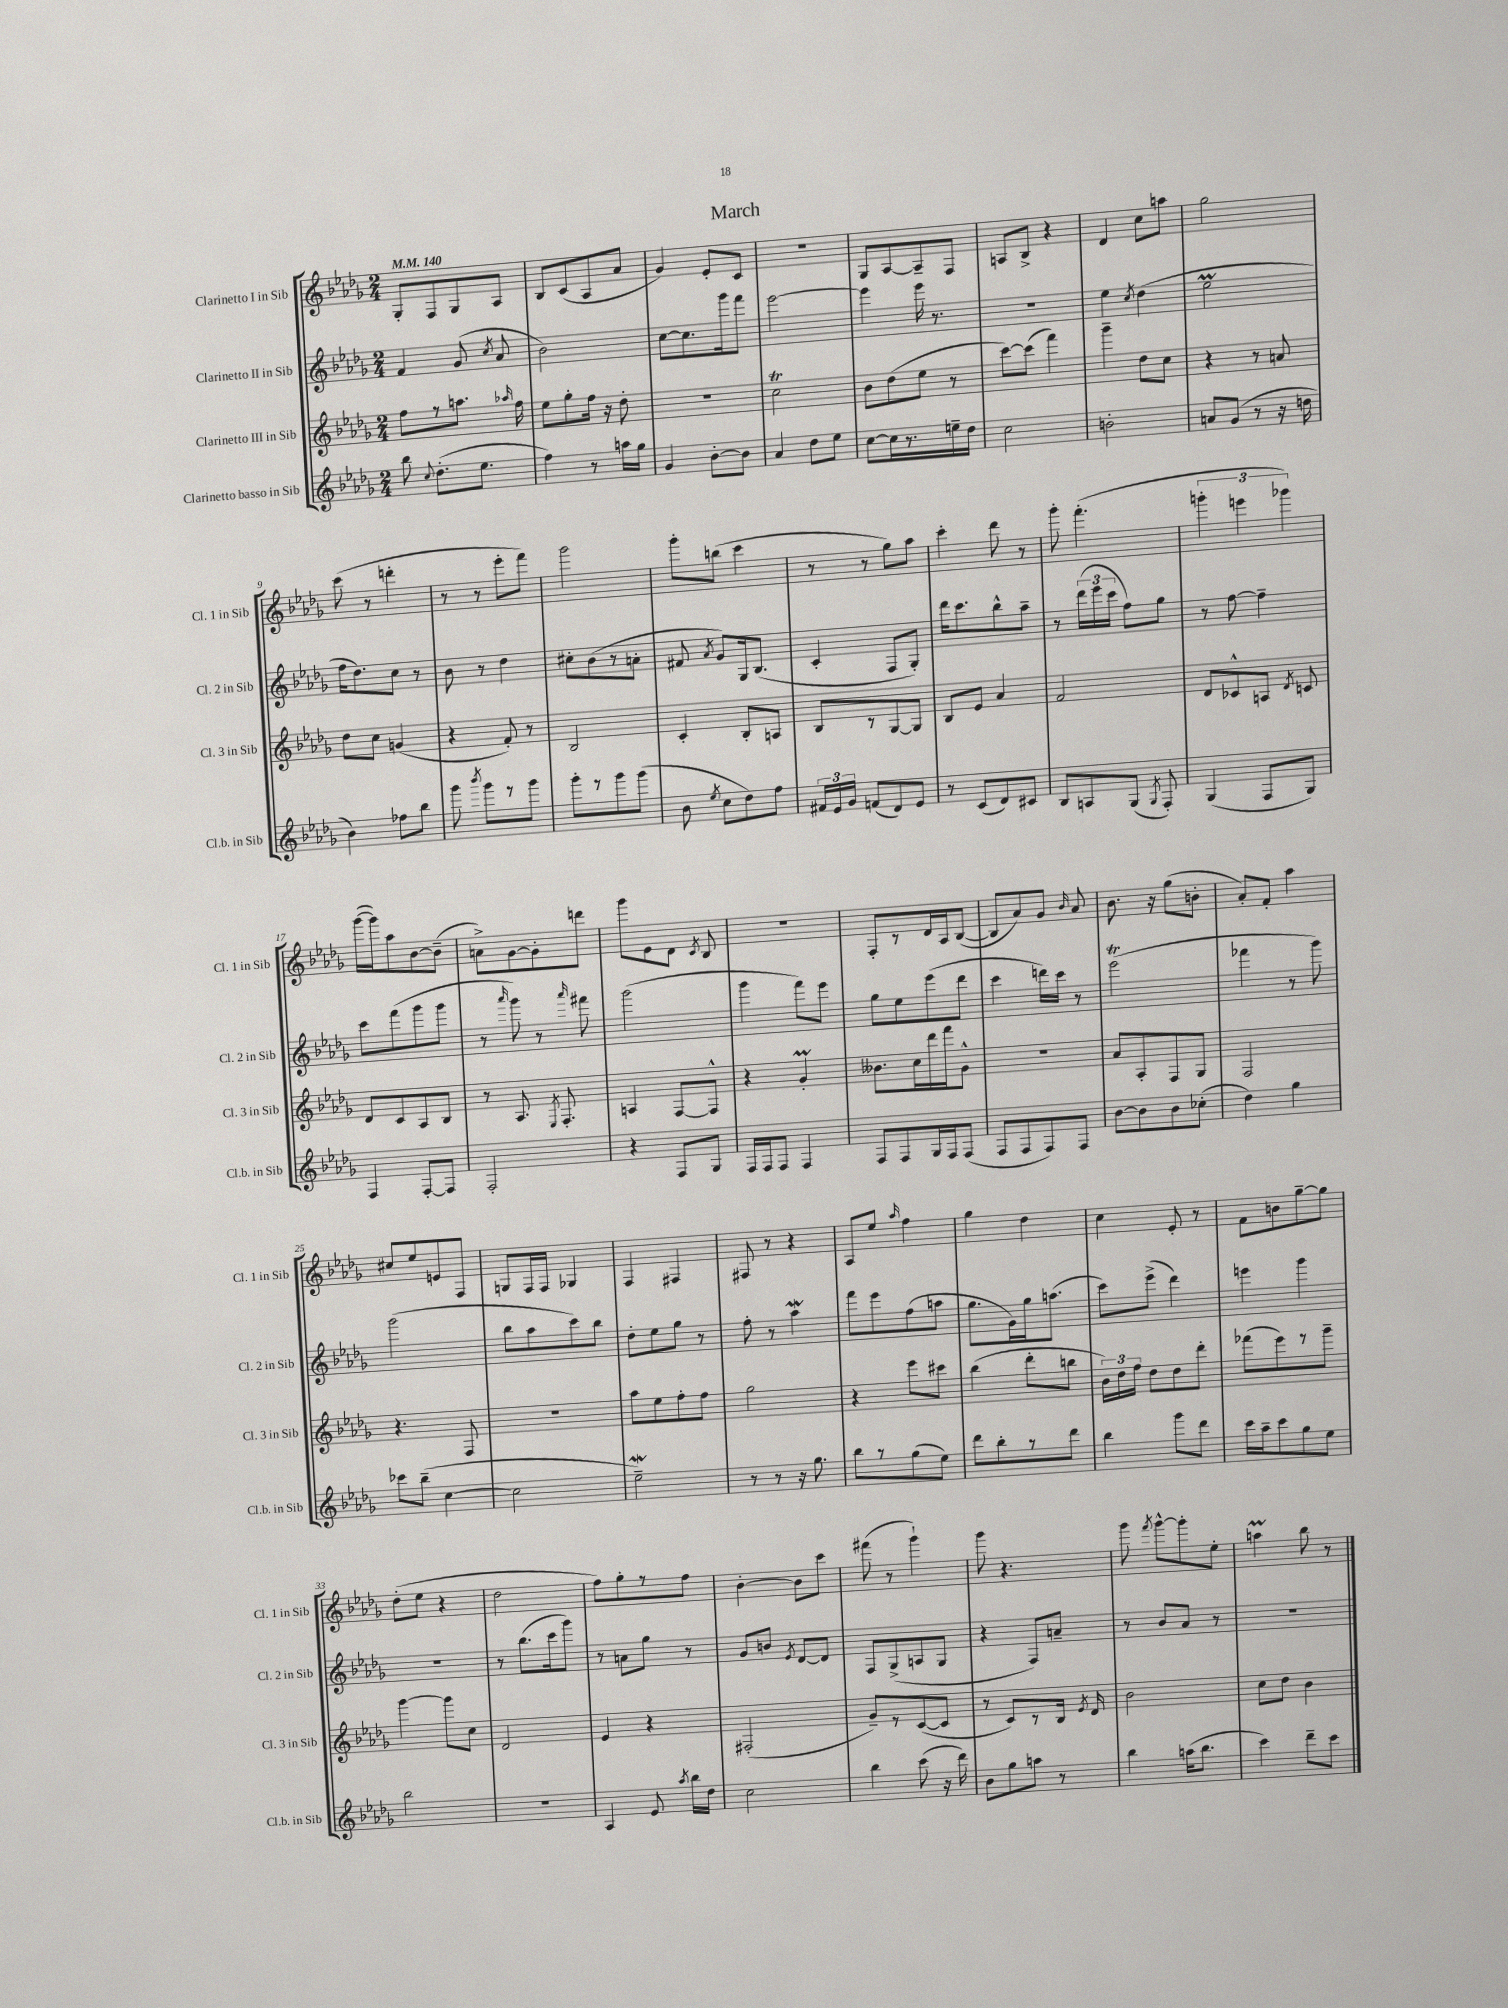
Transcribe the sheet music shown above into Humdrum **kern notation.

**kern	**kern	**kern	**kern
*part4	*part3	*part2	*part1
*staff4	*staff3	*staff2	*staff1
*I"Clarinetto basso in Sib	*I"Clarinetto III in Sib	*I"Clarinetto II in Sib	*I"Clarinetto I in Sib
*I'Cl.b. in Sib	*I'Cl. 3 in Sib	*I'Cl. 2 in Sib	*I'Cl. 1 in Sib
*clefG2	*clefG2	*clefG2	*clefG2
*k[b-e-a-d-g-]	*k[b-e-a-d-g-]	*k[b-e-a-d-g-]	*k[b-e-a-d-g-]
*M2/4	*M2/4	*M2/4	*M2/4
*MM140	*MM140	*MM140	*MM140
=1	=1	=1	=1
8bb-\	8ff\L	4f/	8G-'/L
8qqcc/	.	.	.
(8.dd-'\L	8r	.	8F/
.	8.aan\J	(8g-/	8G-/
8.ee-\J	.	.	.
.	.	8qcc/	.
.	.	8a-/	8A-/J
.	16qqaa-X/	.	.
.	16ff\	.	.
=2	=2	=2	=2
4ff\)	8ee-\L	2b-\)	8B-/L
.	8gg-'\	.	(8c/
8r	16ff\Jk	.	8A-/
.	16r	.	.
16aan\LL	8dd-'\	.	8a-/J
16gg-\JJ	.	.	.
=3	=3	=3	=3
4g-/	2r	[8cc\L	4g-/)
.	.	8.cc\]	.
[8b-'\L	.	.	8e-'/L
.	.	16ggg-\k	.
8b-\J]	.	8fff\J	8c/J
=4	=4	=4	=4
4a-/	2cct\	[2eee-\	2r
8dd-\L	.	.	.
8ee-\J	.	.	.
=5	=5	=5	=5
[8cc\L	8b-\L	4eee-\]	8G-/L
16cc\L]	(8dd-\	.	[8A-/
8.r	.	.	.
.	8ee-\J	16eee-\	8A-~/]
.	.	8.r	.
16een~\	8r	.	8F/J
16dd-\JJ	.	.	.
=6	=6	=6	=6
2cc\	[8ccc\L)	2r	8An/L
.	(8ccc\J]	.	8B-^/J
.	4fff\)	.	4r
=7	=7	=7	=7
2bn'\	4ggg-~\	4ee-\	4d-/
.	.	8qcc/	.
.	8dd-\L	(4dd-\	8cc\L
.	8cc\J	.	8aan\J
=8	=8	=8	=8
8an/L	4r	2ee-M\	2gg-\
(8g-/J	.	.	.
8r	8r	.	.
16r	8an/	.	.
16ddn\	.	.	.
!!LO:LB:g=z
=9	=9	=9	=9
4b-\)	8dd-\L	16ff\KL	(8ccc\
.	.	8.dd-\)	.
.	8cc\J	.	8r
8ff-X\L	(4gn/	8cc\J	4dddn'\
8bb-\J	.	8r	.
=10	=10	=10	=10
8ggg-\	4r	8b-\	8r
8qbbb-/	.	.	.
8ggg-\L	.	8r	8r
8r	8f'/)	4dd-\	8eee-'\L
8ggg-\J	8r	.	8fff\J)
=11	=11	=11	=11
8ggg-'\L	2B-/	8cc#X'\L	2ggg-\
8r	.	(8b-\	.
8ggg-\	.	8r	.
(8ggg-\J	.	8an'\J	.
=12	=12	=12	=12
8b-\	4c'/	8f#X/	8ggg-'\L
8qee-/	.	8qa-/	.
8cc\L	.	8g-/L)	(8bbn\J
8dd-\)	8B-'/L	16G-/k	4ccc\
.	.	(8.B-/J	.
8ff\J	8An/J	.	.
=13	=13	=13	=13
24f#X/LL	8B-/L	4c'/	8r
24e-/	.	.	.
24g-/JJ	.	.	.
(8fn/L	8r	.	8r
8d-/)	[8G-/	8F/L	8gg-\L)
8e-/J	8G-/J]	8G-'/J)	8aa-\J
=14	=14	=14	=14
8r	8B-/L	16ddd-\KL	4ccc'\
.	.	8.ccc\	.
(8c/L	8e-/J	.	.
8d-/)	4a-/	8bb-^^\	8ddd-\
8c#X/J	.	8aa-~\J	8r
=15	=15	=15	=15
8B-/L	2f/	8r	8ggg-'\
8An/	.	(24ddd-\LL	(4.fff'\
.	.	24eee-\	.
.	.	24ccc\JJ	.
(8G-/J	.	8ff\L)	.
8qG-/	.	.	.
8F'/)	.	8gg-\J	.
=16	=16	=16	=16
(4G-/	8d-/L	8r	6gggn'\
.	8c-X^^/	[8ff\	.
.	.	.	6eeen\
8F/L	8An/J	4ff~\]	.
.	.	.	6ggg-X\)
.	8qd-/	.	.
8G-/J)	8cn/	.	.
!!LO:LB:g=z
=17	=17	=17	=17
4F/	8d-/L	8ccc\L	([16ggg-\LL
.	.	.	16ggg-\J])
.	8c/	(8fff\	8aa-\
[8F'/L	8A-/	8ggg-\	[8b-\
8F/J]	8B-/J	8ggg-\J	(8b-~\J]
=18	=18	=18	=18
2F'/	8r	8r	8an^\L)
.	.	16qqaaa-/	.
.	8.A-/	8ggg-\)	[8g-\
.	.	8r	8g-'\]
.	8qE-/	.	.
.	8.F'/	.	.
.	.	16qqaaa-/	.
.	.	8fff#X\	8dddn\J
=19	=19	=19	=19
4r	4An/	(2ggg-\	8ggg-\L
.	.	.	8e-\
8F/L	[8F/L	.	8d-\J
.	.	.	8qc/
8G-/J	8F^^/J]	.	8B-/
=20	=20	=20	=20
16F/LL	4r	4ggg-\	2r
16F/J	.	.	.
8F/J	.	.	.
4F/	4g-M'/	8fff\L)	.
.	.	8eee-\J	.
=21	=21	=21	=21
8F/L	8.b--X\L	8gg-\L	8F'/L
8F/	.	8ee-\	8r
.	16cc\L	.	.
16G-/L	16ddd-\	(8eee-\	16d-/L
16F/J	16fff\J	.	16A-/J
(8F/J	8g-^^\J	8ddd-\J	([8B-/J
=22	=22	=22	=22
8F/L	2r	4ccc\	8B-/L]
8F/	.	.	8a-/)
8F/)	.	16dddn\LL)	8g-/J
.	.	16ccc\JJ	.
.	.	.	16qqb-/
8F/J	.	8r	8a-/
=23	=23	=23	=23
[8b-\L	8a-/L	(2eee-T\	8.b-\
8b-\]	8A-'/	.	.
.	.	.	16r
8b-\	8F/	.	(8gg-\L
(8cc-X'\J	8G-/J	.	8bn'\J
=24	=24	=24	=24
4dd-\)	2F/	4fff-X\	8a-'/L)
.	.	.	8f'/J
4gg-\	.	8r	4aa-\
.	.	8ggg-\)	.
!!LO:LB:g=z
=25	=25	=25	=25
8ccc-X\L	4.r	(2ggg-\	8cc#X/L
(8bb-~\J	.	.	8ee-/
[4cc\	.	.	8en/
.	8F/	.	8F/J
=26	=26	=26	=26
2cc\]	2r	8bb-\L	8Gn/L
.	.	8aa-\	16F/L
.	.	.	16F/JJ
.	.	8ccc\)	4G-X/
.	.	8bb-\J	.
=27	=27	=27	=27
2ee-W~\)	8aa-\L	8dd-'\L	4F/
.	8ee-\	8ee-\	.
.	8ff'\	8gg-\J	4F#X/
.	8ff\J	8r	.
=28	=28	=28	=28
8r	2gg-\	8ff'\	8F#X/
8r	.	8r	8r
16r	.	4aa-W\	4r
8.gg-\	.	.	.
=29	=29	=29	=29
8bb-\L	4r	8fff\L	8A-/L
8r	.	8eee-\	8ee-/J
.	.	.	16qqaa-/
(8gg-\	8eee-\L	(8ff\	4ff\
8ee-\J)	8ccc#X\J	8aan\J	.
=30	=30	=30	=30
8ddd-\L	(4bb-\	8.gg-\L	4gg-\
8bb-'\	.	.	.
.	.	16g-\L)	.
8r	8ddd-'\L	16gg-\J	4dd-\
.	.	(8.aan\J	.
8ddd-\J	8bbn\J	.	.
=31	=31	=31	=31
4bb-\	24b-\LL)	8ccc\L)	4cc\
.	24dd-\	.	.
.	24ff\JJ	.	.
.	8dd-\L	(8eee-^\J	.
8ggg-\L	8dd-\	4ddd-\)	8e-'/
8ddd-\J	8ddd-'\J	.	8r
=32	=32	=32	=32
16ccc\LL	(8fff-X\L	4eeen\	8f\L
16aa-~\J	.	.	.
8ccc\	8eee-\)	.	8bn\
8gg-\	8r	4ggg-\	[8gg-~\
8ee-\J	8ggg-~\J	.	8gg-\J]
!!LO:LB:g=z
=33	=33	=33	=33
2bb-\	[4ggg-\	2r	(8dd-'\L
.	.	.	8ee-\J
.	8ggg-\L]	.	4r
.	8cc\J	.	.
=34	=34	=34	=34
2r	2d-/	8r	2dd-\
.	.	(8.bb-\L	.
.	.	16ccc\k	.
.	.	8ggg-\J)	.
=35	=35	=35	=35
4A-/	4e-/	8r	8ff\L)
.	.	8an\L	8gg-'\
8e-/	4r	8gg-\J	8r
8qaa-/	.	.	.
16bb-\LL	.	8r	8ff\J
16dd-\JJ	.	.	.
=36	=36	=36	=36
2cc\	(2F#X'/	8g-/L	[4b-'\
.	.	8bn/J	.
.	.	8qe-/	.
.	.	[8d-/L	8b-\L]
.	.	8d-/J]	8ccc\J
=37	=37	=37	=37
4bb-\	8g-~/L)	8F/L	(8fff#X\
.	8r	(8G-^/	8r
(8ccc\	([8c/	8An/	4ggg-`\)
16r	8c/J]	8G-/J	.
16ddd-\)	.	.	.
=38	=38	=38	=38
8b-\L	8r	4r	8ggg-\
8gg-\	8c/L)	.	4.r
8aan\J	8r	8F/L)	.
8r	16B-/Jk	8an~/J	.
.	8qe-/	.	.
.	16d-/	.	.
=39	=39	=39	=39
4bb-\	2b-\	8r	8ggg-\
.	.	.	8qfff/
.	.	8b-/L	[8ggg-^^\L
(16aan\KL	.	8a-/J	8ggg-'\]
8.bb-\J	.	.	.
.	.	8r	8ee-'\J
=40	=40	=40	=40
4ccc\)	8cc\L	2r	4aanm\
.	8dd-\J	.	.
8ddd-~\L	4b-\	.	8bb-\
8ccc\J	.	.	8r
==	==	==	==
*-	*-	*-	*-
